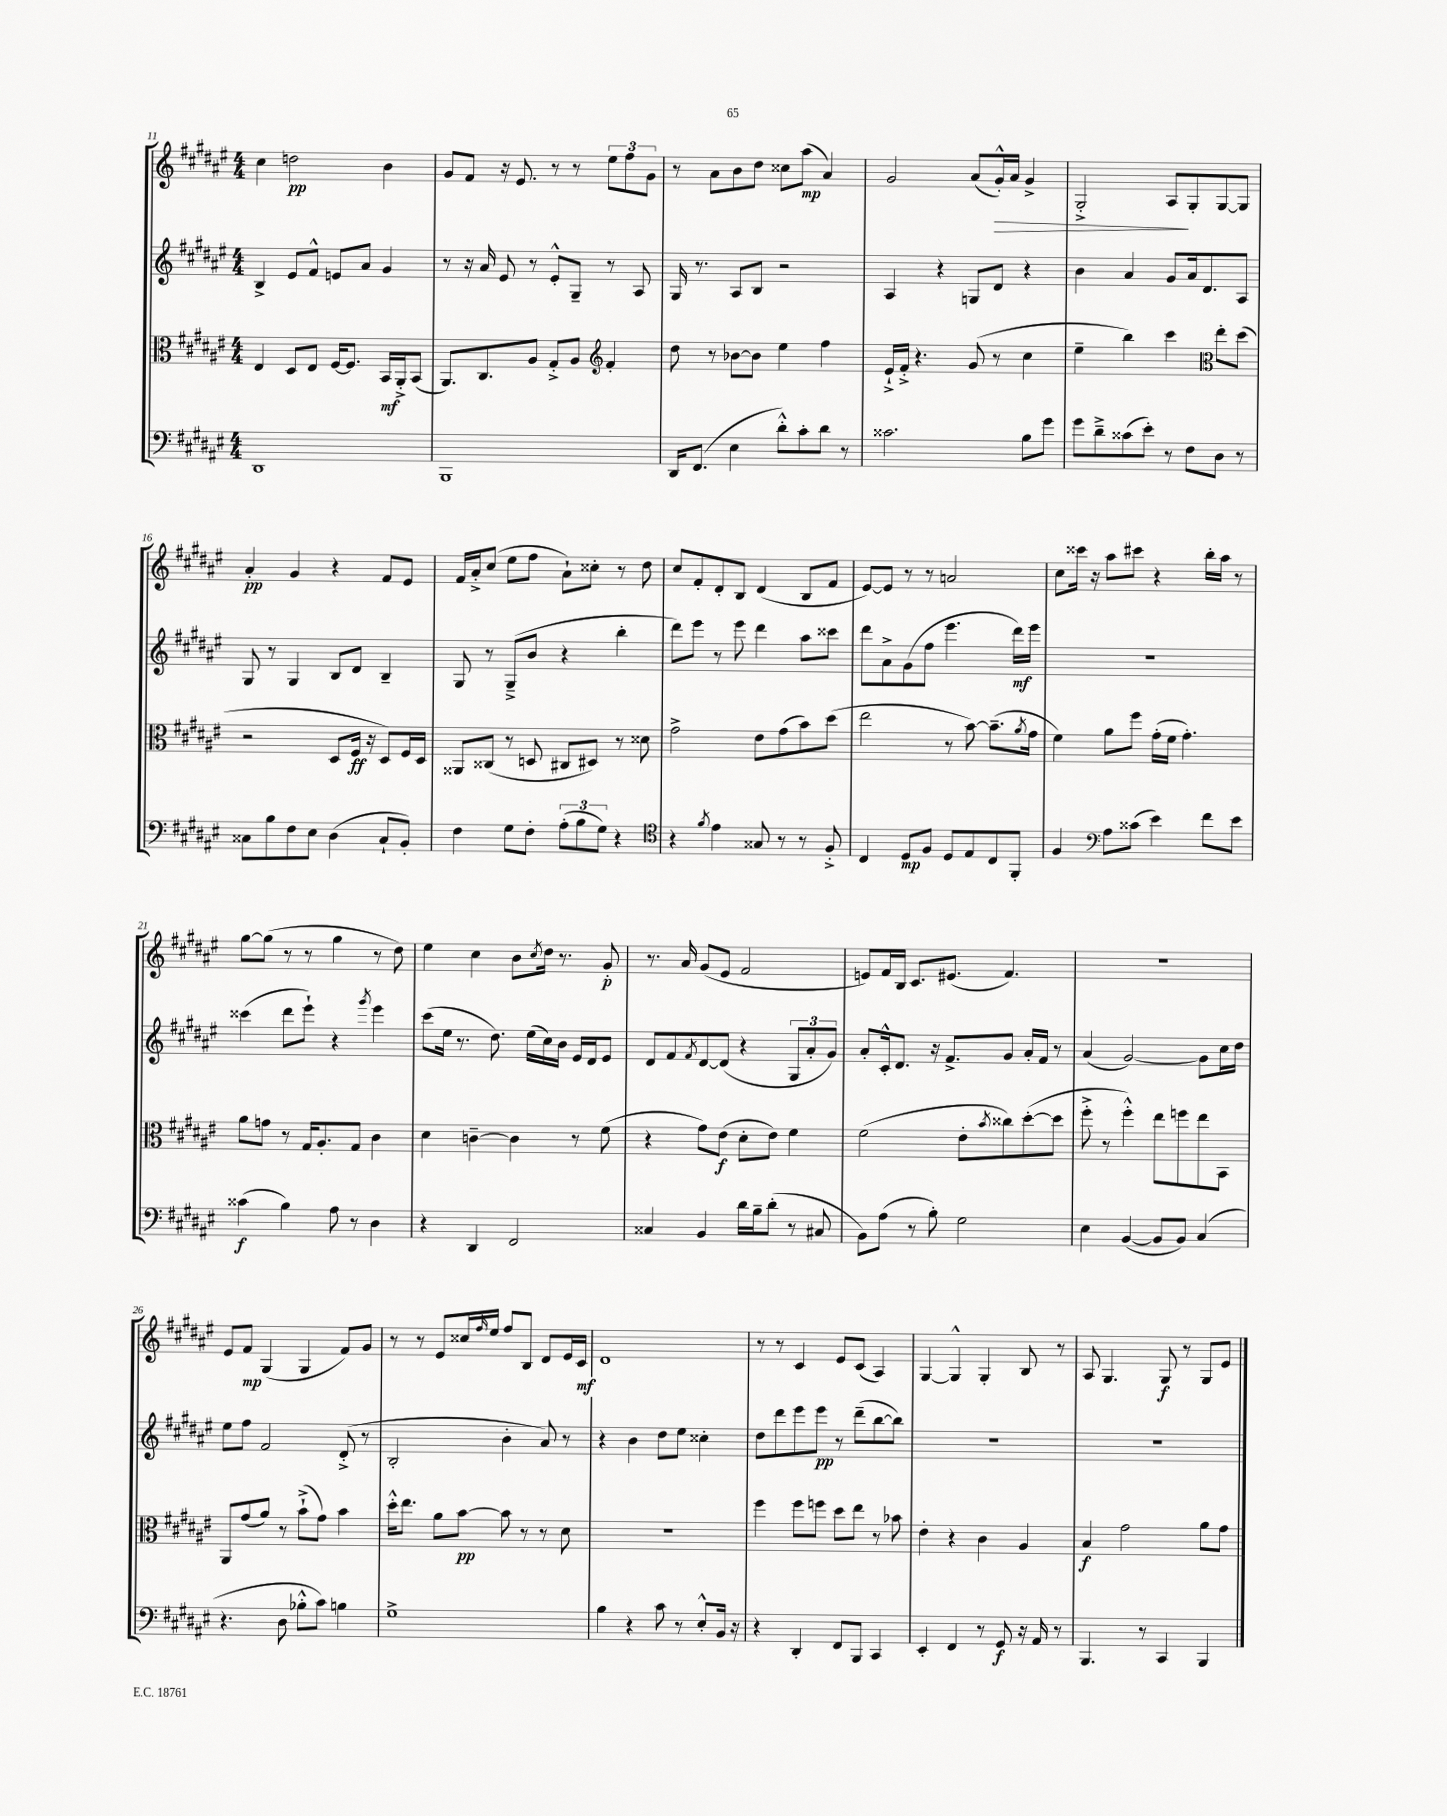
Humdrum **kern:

**kern	**kern	**kern	**kern
*staff4	*staff3	*staff2	*staff1
*clefF4	*clefC3	*clefG2	*clefG2
*k[f#c#g#d#a#e#]	*k[f#c#g#d#a#e#]	*k[f#c#g#d#a#e#]	*k[f#c#g#d#a#e#]
*M4/4	*M4/4	*M4/4	*M4/4
1DD#	4E#	4B^	4cc#
.	8D#	8e#	2dd
.	8E#	8f#^^	.
.	[16F#	8e	.
.	8.F#]	.	.
.	.	8a#	.
.	16BB	4g#	4b
.	16AA#'^	.	.
.	(8BB	.	.
=	=	=	=
1BBB	8.AA#)	8r	8g#
.	.	16r	8f#
.	8.C#	16a#	.
.	.	8e#	16r
.	.	.	8.e#
.	8A#	8r	.
.	8G#'^	8e#'^^	8r
.	8A#	8G#~	8r
*	*clefG2	*	*
.	4f#'	8r	12ee#
.	.	.	12ff#
.	.	8A#	.
.	.	.	12g#
=	=	=	=
16DD#	8dd#	16G#	8r
(8.FF#	.	8.r	.
.	8r	.	8a#
4E#	[8b-	8A#	8b
.	8b-]	8B	8dd#
8d#'^^)	4ee#	2r	8cc##
8c#'	.	.	(8aa#
8d#	4ff#	.	4a#)
8r	.	.	.
=	=	=	=
2.c##	16e#`^	4A#	2g#
.	16f#'^	.	.
.	4.r	.	.
.	.	4r	.
.	(8g#	8G	(8a#
.	8r	8d#	16g#'^^)
.	.	.	16a#
8B	4cc#	4r	4g#^
8g#	.	.	.
=	=	=	=
8g#	4ee#~	4b	2G#'^
8d#~^	.	.	.
(8c##	4bb)	4a#	.
8e#')	.	.	.
8r	4ccc#	8g#	8A#
8F#	.	16a#	8G#'
.	.	8.d#	.
*	*clefC3	*	*
8D#	8ee#'	.	[8G#
8r	(8dd#	8A#	8G#]
=	=	=	=
8C##	2r	8G#	4a#'
8B	.	8r	.
8F#	.	4G#	4g#
8E#	.	.	.
(4D#	8D#	8B	4r
.	16F#	8d#	.
.	16r	.	.
8C##`	8D#)	4B~	8f#
8BB')	16F#	.	8e#
.	16D#	.	.
=	=	=	=
4F#	8AA##	8G#	16f#
.	.	.	16a#'^
.	(8C##	8r	(8cc#
8G#	8r	(8G#~^	8ee#
8F#'	8D	8b	8ff#
(12A#'	8C#	4r	8a#`)
12B	.	.	.
.	8D#)	.	8cc##'
12G#)	.	.	.
4r	8r	4bb'	8r
.	8d##	.	8dd#
=	=	=	=
*clefC4	*	*	*
4r	2g#^	8ddd#)	8cc#
.	.	8eee#	8f#'
8qf#	.	.	.
4e#	.	8r	8d#'
.	.	8eee#	8B
8G##	8e#	4ddd#	(4d#
8r	(8g#	.	.
8r	8b)	8aa#	8B
8F#'^	(8dd#	8ccc##	8f#
=	=	=	=
4C#	2ee#	8ddd#	[8e#)
.	.	8a#^	8e#]
8D#	.	(8g#	8r
8F#	.	8ff#	8r
8D#	8r	4.eee#	2a
8E#	[8b)	.	.
8C#	(8.b~]	.	.
8FF#'	.	16ddd#)	.
.	8qa#	.	.
.	16g#	16eee#	.
=	=	=	=
4F#	4f#)	1r	8cc#
.	.	.	16ccc##
.	.	.	16r
*clefF4	*	*	*
8A#	8a#	.	8aa#
(8c##	8ff#	.	8ccc#
4e#)	(16g#'	.	4r
.	16f#	.	.
.	4.g#')	.	.
8f#	.	.	16bb'
.	.	.	16aa#
8e#	.	.	8r
=	=	=	=
(4c##	8a#	(4ccc##	[8gg#
.	8g	.	(8gg#]
4B)	8r	8ddd#	8r
.	16G#	8eee#`)	8r
.	8.A#'	.	.
8A#	.	4r	4gg#
8r	8G#	.	.
.	.	8qggg#	.
4D#	4c#	4eee#	8r
.	.	.	8dd#)
=	=	=	=
4r	4d#	(8ccc#	4ee#
.	.	16ee#	.
.	.	8.r	.
4DD#	[4c~	.	4cc#
.	.	8.dd#)	.
2FF#	4c]	.	8b
.	.	(16ee#	.
.	.	.	8qcc#
.	.	16cc#)	16dd#
.	.	16b	8.r
.	8r	16e#	.
.	.	16d#	.
.	(8f#	8e#	8g#'
=	=	=	=
4C##	4r	8d#	8.r
.	.	8f#	.
.	.	.	16a#
.	.	8qf#	.
4BB	8g#)	[8d#	(8g#
.	(8e#	(8d#]	8e#
16d#	8d#'	4r	2f#
16B~	.	.	.
(8d#'	8e#)	.	.
8r	4f#	12G#	.
.	.	12a#'	.
8C#	.	.	.
.	.	12g#)	.
=	=	=	=
8BB)	(2f#	8a#'	8e)
(8A#	.	16c#'^^	16f#
.	.	8.d#	16B
8r	.	.	8.c#
8B')	.	16r	.
.	.	8.f#^	(8.e#
2G#	8e#'	.	.
.	8qb	.	.
.	8cc##)	8g#	4.f#)
.	([8dd#'	16a#'	.
.	.	16f#	.
.	8dd#]	8r	.
=	=	=	=
4E#	8ff#'^	(4a#	1r
.	8r	.	.
([4BB	4ff#'^^)	[2g#)	.
8BB]	8ee#	.	.
8BB)	8ff	.	.
(4C#	8ee#	8g#]	.
.	8BB	16cc#	.
.	.	16dd#	.
=	=	=	=
4.r	8AA#	8ee#	8e#
.	(8g#	8ff#	8f#
.	8a#)	2f#	(4G#
8D#	8r	.	.
8B-'^^	(8b`^	.	4G#
8c#)	8g#)	.	.
4B	4b	(8d#'^	8f#)
.	.	8r	8g#
=	=	=	=
1G#^	16dd#'^^	2B'	8r
.	8.ee#	.	.
.	.	.	8r
.	8a#	.	8e#
.	[8b	.	16cc##
.	.	.	16qqff#
.	.	.	16ee#
.	8b]	4b'	8ff#
.	8r	.	8B
.	8r	8a#)	8d#
.	8d#	8r	16e#
.	.	.	16c#
=	=	=	=
4B	1r	4r	1d#
4r	.	4b	.
8c#	.	8dd#	.
8r	.	8ee#	.
8E#'^^	.	4cc##'	.
16BB	.	.	.
16r	.	.	.
=	=	=	=
4r	4ff#	8dd#	8r
.	.	8ddd#	8r
4DD#'	8ff#	8eee#	4c#
.	8ff	8eee#	.
8FF#	8dd#	8r	8e#
8BBB	8ee#	(8ddd#~	(8c#
4CC#	8r	[8bb	4A#)
.	8b-	8bb])	.
=	=	=	=
4EE#'	4e#'	1r	[4G#
4FF#	4r	.	4G#^^]
8r	4c#	.	4G#'
8GG#	.	.	.
16r	4A#	.	8B
16AA#	.	.	.
8r	.	.	8r
=	=	=	=
4.BBB	4B	1r	8A#
.	.	.	4.G#
.	2g#	.	.
8r	.	.	.
4CC#	.	.	8G#
.	.	.	8r
4BBB	8a#	.	8G#
.	8g#	.	8e#
==	==	==	==
*-	*-	*-	*-
